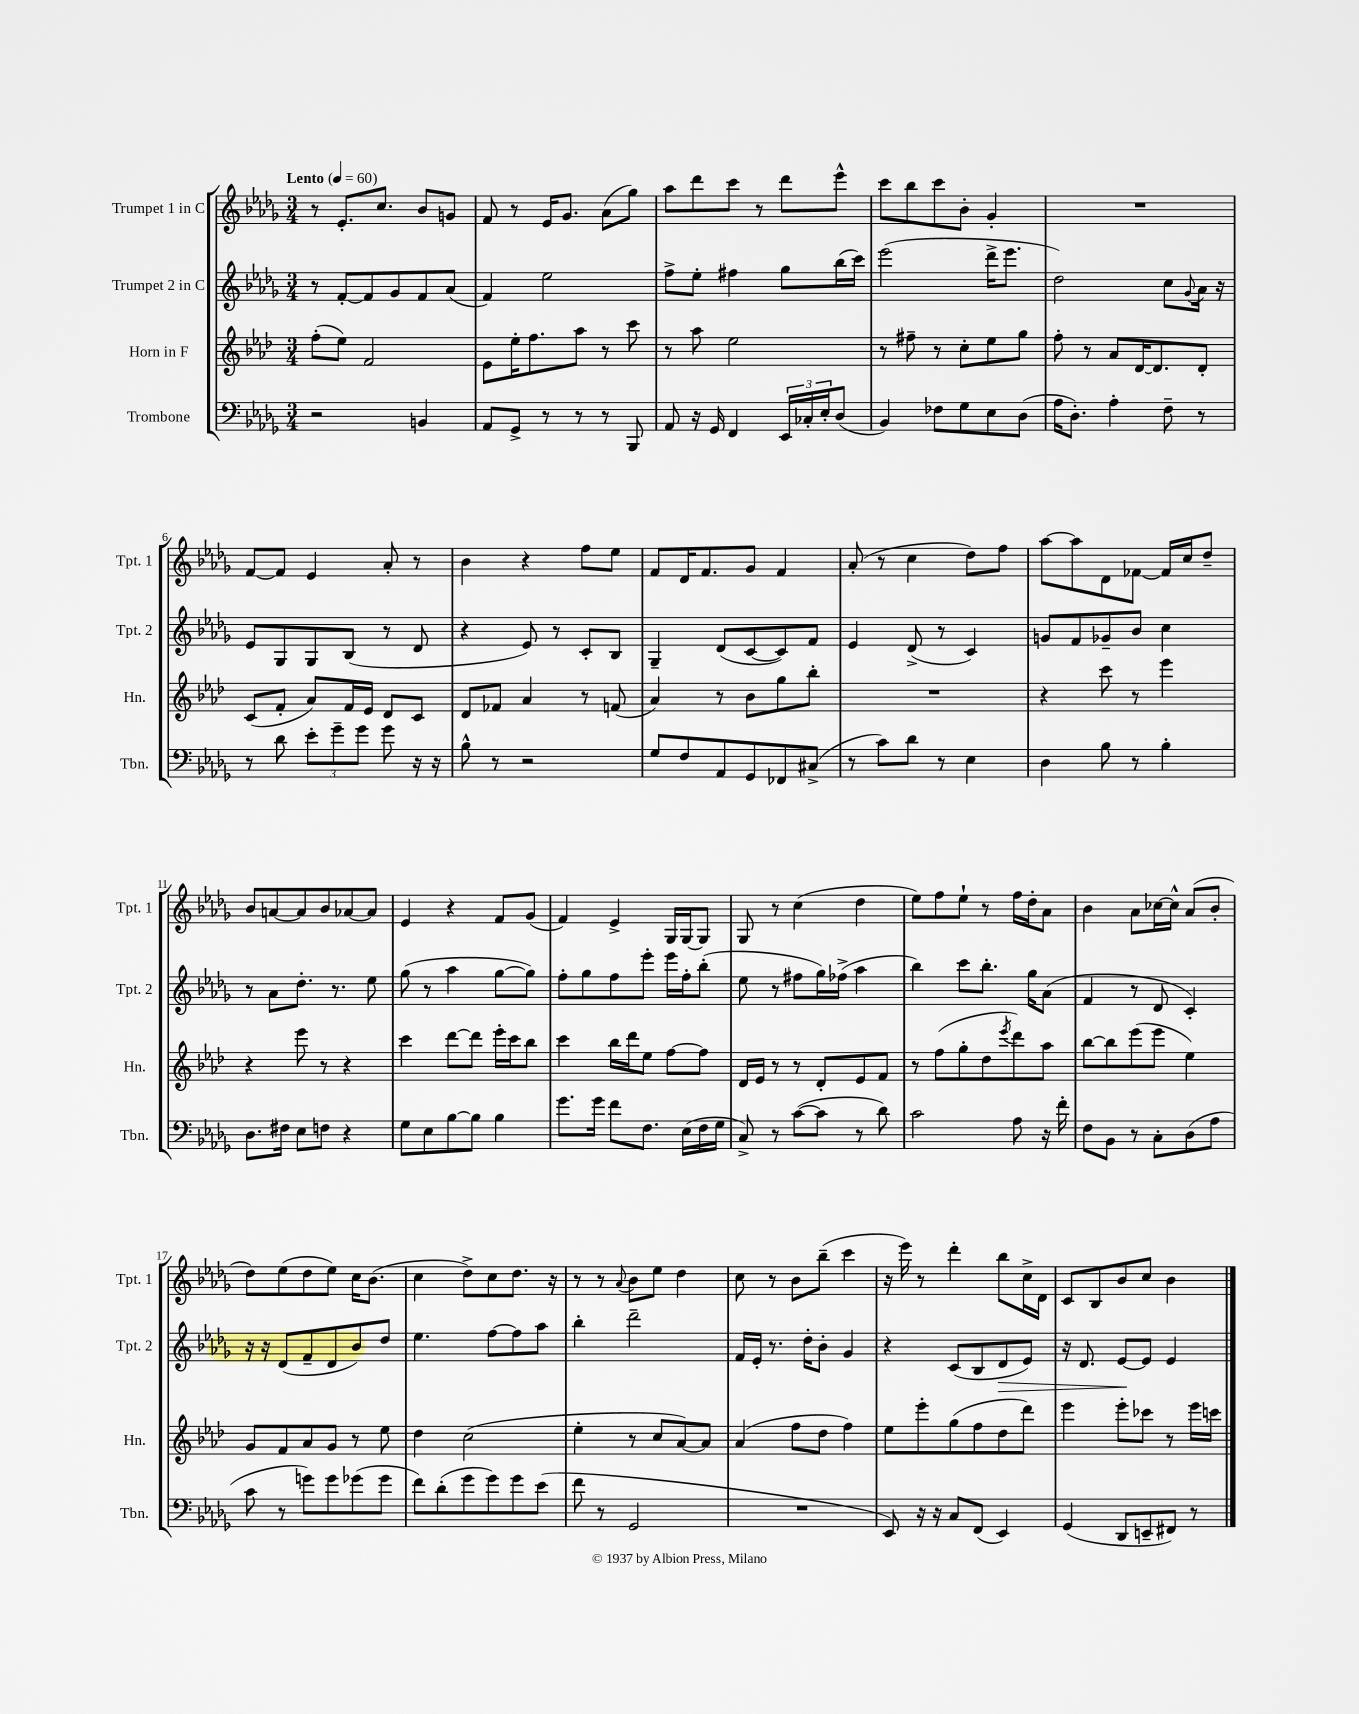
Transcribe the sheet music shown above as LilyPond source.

<<
\new StaffGroup <<
\new Staff = "s0" \with { instrumentName = "Trumpet 1 in C" shortInstrumentName = "Tpt. 1" } {
    \clef treble \key des \major \numericTimeSignature \time 3/4 \tempo "Lento" 4 = 60
    r8 ees'8.-. c''8. bes'8 g'8 |
    f'8 r8 ees'16 ges'8. aes'8( ges''8) |
    aes''8 des'''8 c'''8 r8 des'''8 ees'''8-^ |
    c'''8 bes''8 c'''8 bes'8-. ges'4-. |
    R2. |
    f'8~ f'8 ees'4 aes'8-. r8 |
    bes'4 r4 f''8 ees''8 |
    f'8 des'16 f'8. ges'8 f'4 |
    aes'8-.( r8 c''4 des''8) f''8 |
    aes''8~ aes''8 des'8 fes'8~ fes'16 c''16 des''8-- |
    bes'8 a'8~ a'8 bes'8 aes'8~ aes'8 |
    ees'4 r4 f'8 ges'8( |
    f'4) ees'4-> ges16 ges16~ ges8 |
    ges8 r8 c''4( des''4 |
    ees''8) f''8 ees''8-! r8 f''16 des''16-. aes'8 |
    bes'4 aes'8 ces''16~ ces''16-^ aes'8( bes'8-. |
    des''8) ees''8( des''8 ees''8) c''16 bes'8.( |
    c''4 des''8->) c''8 des''8. r16 |
    r8 r8 \appoggiatura { aes'8 } bes'8 ees''8 des''4 |
    c''8 r8 bes'8 bes''8--( c'''4 |
    r16 ees'''16) r8 des'''4-. bes''8 c''16-> des'16 |
    c'8 bes8 bes'8 c''8 bes'4 \bar "|." |
}
\new Staff = "s1" \with { instrumentName = "Trumpet 2 in C" shortInstrumentName = "Tpt. 2" } {
    \clef treble \key des \major \numericTimeSignature \time 3/4
    r8 f'8~-. f'8 ges'8 f'8 aes'8( |
    f'4) ees''2 |
    f''8-> ees''8-. fis''4 ges''8 bes''16( c'''16) |
    ees'''2( des'''16-> ees'''8. |
    des''2) c''8 \appoggiatura { ges'8 } aes'16 r16 |
    ees'8 ges8 ges8 bes8( r8 des'8 |
    r4 ees'8) r8 c'8-. bes8 |
    ges4-- des'8( c'8~ c'8) f'8 |
    ees'4 des'8->( r8 c'4) |
    g'8 f'8 ges'8-- bes'8 c''4 |
    r8 aes'8 des''8.-. r8. ees''8 |
    ges''8( r8 aes''4 ges''8~ ges''8) |
    f''8-. ges''8 f''8 ees'''8-. ees'''16 f''16-. bes''8-.( |
    ees''8 r8 fis''8 ges''16) fes''16->( aes''4 |
    bes''4) c'''8 bes''8.-. ges''16 aes'8( |
    f'4 r8 des'8 c'4-.) |
    r16 r16 des'8( f'8-- des'8 bes'8) des''8 |
    ees''4. f''8~ f''8 aes''8 |
    bes''4-. des'''2-- |
    f'16 ees'16-. r8. des''16-. bes'8-. ges'4 |
    r4 c'8( bes8 des'8\> ees'8) |
    r16 des'8. ees'8~\! ees'8 ees'4 \bar "|." |
}
\new Staff = "s2" \with { instrumentName = "Horn in F" shortInstrumentName = "Hn." } {
    \clef treble \key aes \major \numericTimeSignature \time 3/4
    f''8-.( ees''8) f'2 |
    ees'8 ees''16-. f''8. aes''8 r8 c'''8 |
    r8 aes''8 ees''2 |
    r8 fis''8-- r8 c''8-. ees''8 g''8 |
    f''8-. r8 aes'8 des'16~ des'8. des'8-. |
    c'8( f'8-. aes'8) f'16 ees'16 des'8 c'8 |
    des'8 fes'8 aes'4 r8 f'8( |
    aes'4) r8 bes'8 g''8 bes''8-. |
    R2. |
    r4 c'''8 r8 ees'''4 |
    r4 ees'''8 r8 r4 |
    c'''4 des'''8~ des'''8 ees'''16-. c'''16 bes''8 |
    c'''4 bes''16 des'''16 ees''8 f''8~ f''8 |
    des'16 ees'16 r8 r8 des'8-. ees'8 f'8 |
    r8 f''8( g''8-. des''8 \acciaccatura { ees'''8 } des'''8) aes''8 |
    bes''8~ bes''8 ees'''8( ees'''8 ees''4) |
    g'8 f'8 aes'8 g'8 r8 ees''8 |
    des''4 c''2( |
    ees''4-. r8 c''8 aes'8~) aes'8 |
    aes'4( f''8 des''8 f''4) |
    ees''8 ees'''8-. g''8( f''8 des''8 des'''8) |
    ees'''4 ees'''8-. ces'''8 r8 ees'''16 c'''16 \bar "|." |
}
\new Staff = "s3" \with { instrumentName = "Trombone" shortInstrumentName = "Tbn." } {
    \clef bass \key des \major \numericTimeSignature \time 3/4
    r2 b,4 |
    aes,8 ges,8-> r8 r8 r8 bes,,8 |
    aes,8 r16 ges,16 f,4 \tuplet 3/2 { ees,16 ces16-. ees16-. } des8( |
    bes,4) fes8 ges8 ees8 des8( |
    aes16 des8.-.) aes4-. f8-- r8 |
    r8 des'8 \tuplet 3/2 { ees'8-. ges'8-- ges'8 } ges'8 r16 r16 |
    bes8-^ r8 r2 |
    ges8 f8 aes,8 ges,8 fes,8 cis8->( |
    r8 c'8) des'8 r8 ees4 |
    des4 bes8 r8 bes4-. |
    des8. fis16 ees8 f8 r4 |
    ges8 ees8 bes8~ bes8 bes4 |
    ges'8. ges'16 f'8 f8. ees16( f16 ges16 |
    c8->) r8 c'8~( c'8 r8 des'8) |
    c'2 aes8 r16 f'16-. |
    f8 bes,8 r8 c8-. des8( aes8 |
    c'8 r8 g'8) g'8 ges'8( ges'8 |
    f'8) des'8-.( ges'8 ges'8) ges'8 ees'8( |
    f'8 r8 ges,2 |
    R2. |
    ees,8) r16 r16 c8 f,8( ees,4) |
    ges,4( des,8 e,8-- fis,8) r8 \bar "|." |
}
>>
>>
